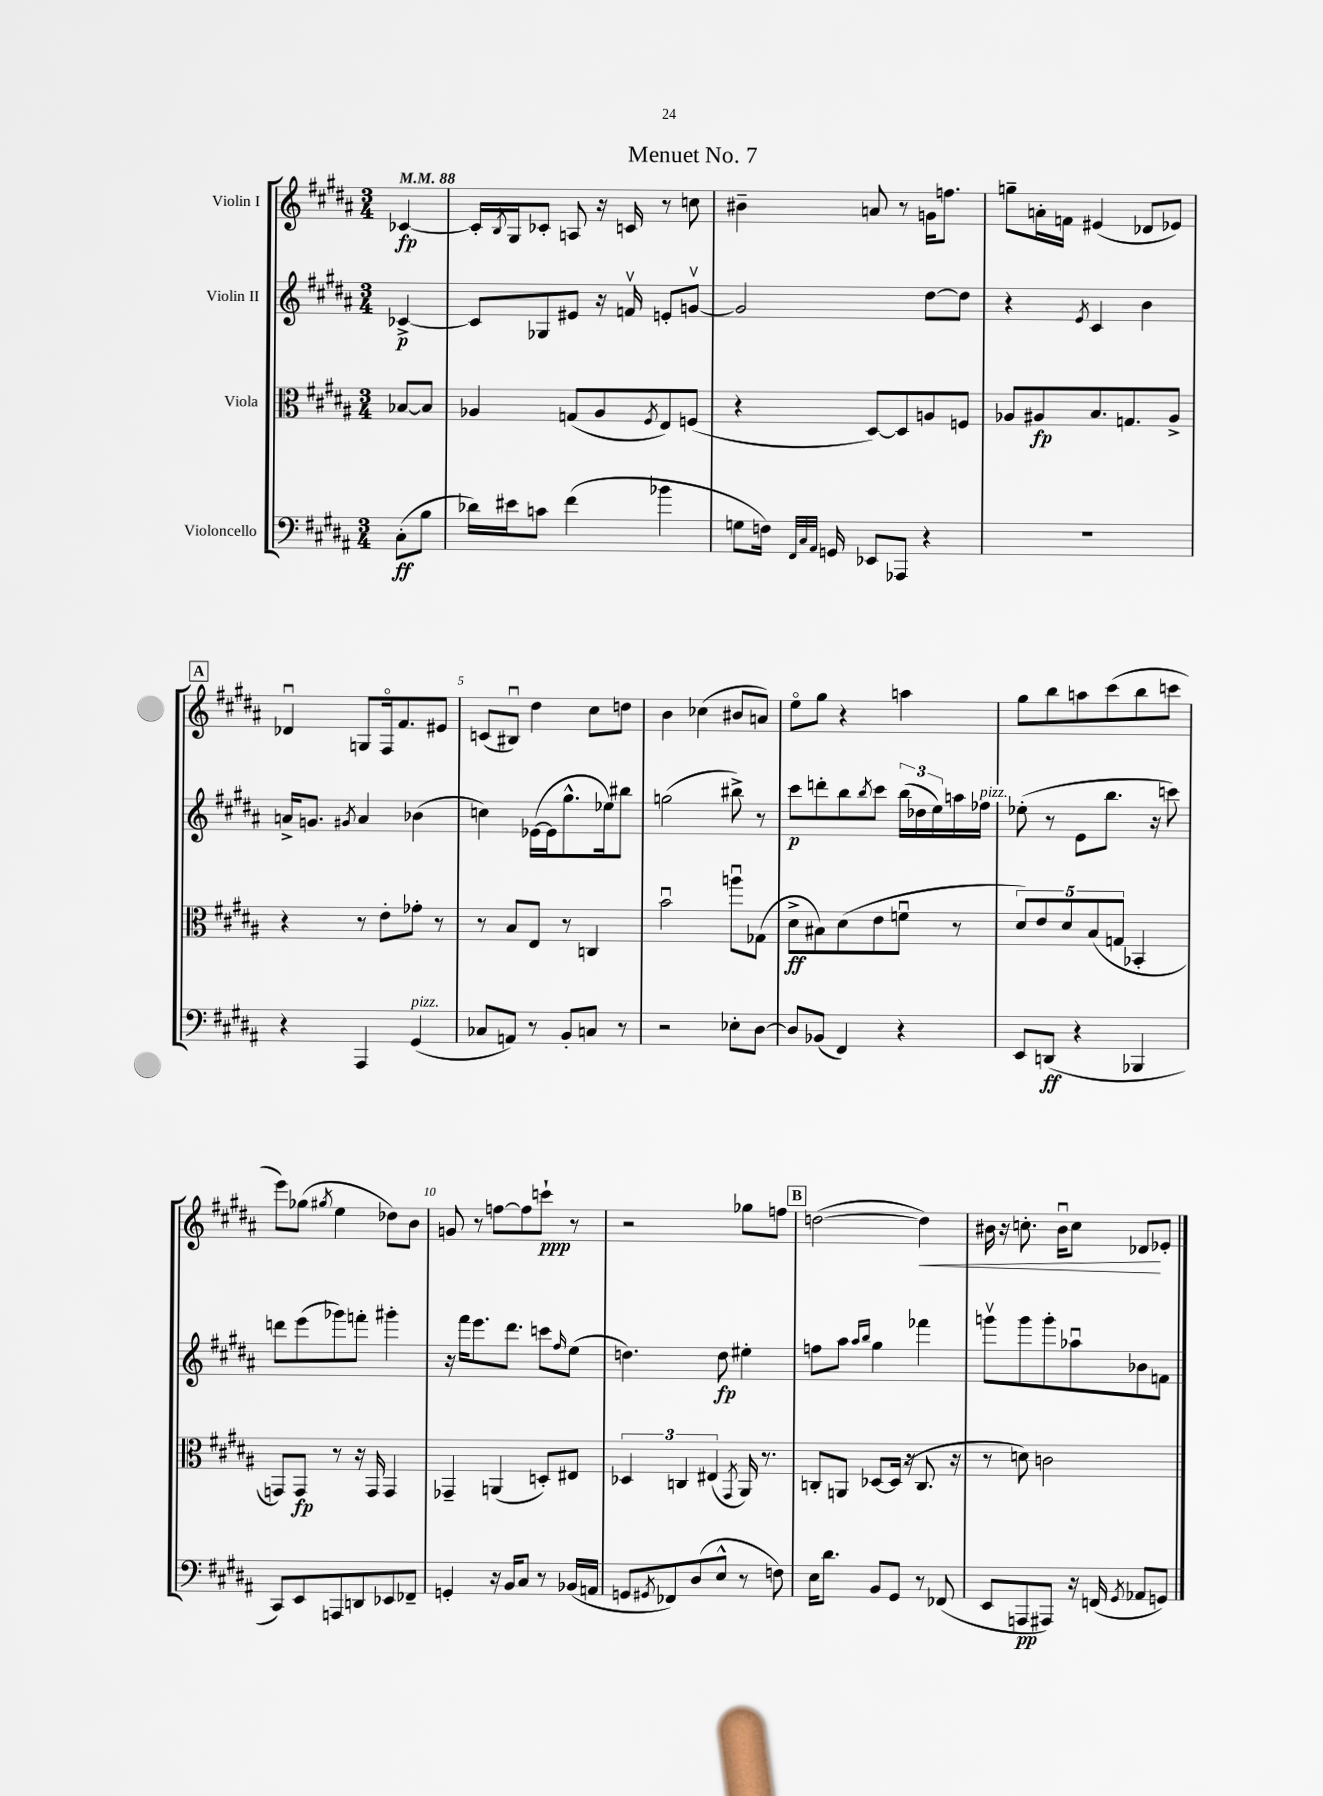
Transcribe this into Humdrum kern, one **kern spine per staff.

**kern	**dynam	**kern	**dynam	**kern	**dynam	**kern	**dynam
*part4	*part4	*part3	*part3	*part2	*part2	*part1	*part1
*staff4	*staff4	*staff3	*staff3	*staff2	*staff2	*staff1	*staff1
*I"Violoncello	*	*I"Viola	*	*I"Violin II	*	*I"Violin I	*
*clefF4	*	*clefC3	*	*clefG2	*	*clefG2	*
*k[f#c#g#d#a#]	*	*k[f#c#g#d#a#]	*	*k[f#c#g#d#a#]	*	*k[f#c#g#d#a#]	*
*M3/4	*	*M3/4	*	*M3/4	*	*M3/4	*
*MM88	*	*MM88	*	*MM88	*	*MM88	*
=	=	=	=	=	=	=	=
(8C#'\L	ff	[8B-X/L	.	[4c-X^/	p	[4c-X/	fp
8B\J	.	8B-/J]	.	.	.	.	.
=1	=1	=1	=1	=1	=1	=1	=1
16d-X\LL)	.	4A-X/	.	8c-/L]	.	16c-'/LL]	.
.	.	.	.	.	.	8qB/	.
16e#X\J	.	.	.	.	.	16G#/J	.
8cn\J	.	.	.	8G-X/	.	8c-X'/J	.
(4f#\	.	(8Gn/L	.	8e#X/J	.	8An/	.
.	.	8A-/	.	16r	.	16r	.
.	.	.	.	16fnv/	.	16cn/	.
.	.	8qF#/	.	.	.	.	.
4b-X\	.	8E/)	.	8en'/L	.	8r	.
.	.	(8Fn/J	.	[8gnv/J	.	8ccn\	.
=2	=2	=2	=2	=2	=2	=2	=2
8Gn\L	.	4r	.	2g/]	.	4b#X~\	.
16Fn\Jk)	.	.	.	.	.	.	.
32qqFF#/LLL	.	.	.	.	.	.	.
32qqC#/	.	.	.	.	.	.	.
32qqAA#/JJJ	.	.	.	.	.	.	.
16GGn/	.	.	.	.	.	.	.
8EE-X/L	.	[8D#/L)	.	.	.	8an/	.
8AAA-X/J	.	8D#/]	.	.	.	8r	.
4r	.	8An/	.	[8dd#\L	.	16gn\KL	.
.	.	.	.	.	.	8.ffn\J	.
.	.	8Fn/J	.	8dd#\J]	.	.	.
=3	=3	=3	=3	=3	=3	=3	=3
2.r	.	8A-X/L	.	4r	.	8ggn~\L	.
.	.	8A#X/	fp	.	.	16an'\L	.
.	.	.	.	.	.	16fn\JJ	.
.	.	.	.	8qe/	.	.	.
.	.	8.B/	.	4c#/	.	(4e#X/	.
.	.	8.Gn/	.	.	.	.	.
.	.	.	.	4b\	.	8d-X/L	.
.	.	8A#^/J	.	.	.	8e-X/J)	.
!!LO:LB:g=z
!!LO:REH:place=s1:t=A
=4	=4	=4	=4	=4	=4	=4	=4
4r	.	4r	.	16an^/KL	.	4d-Xu/	.
.	.	.	.	8.gn/J	.	.	.
.	.	.	.	8qg#X/	.	.	.
4AAA#/	.	8r	.	4a/	.	8Gn/L	.
.	.	8e'\L	.	.	.	16F#/k	.
.	.	.	.	.	.	8.f#/	.
!LO:TX:a:i:t=pizz.	!	!	!	!	!	!	!
(4GG#/	.	8g-X'\J	.	(4b-X\	.	.	.
.	.	8r	.	.	.	8e#X/J	.
=5	=5	=5	=5	=5	=5	=5	=5
8C-X/L	.	8r	.	4ccn\)	.	(8cn/L	.
8AAn/J)	.	8B/L	.	.	.	8B#Xu/J)	.
8r	.	8E/J	.	([16e-X\LL	.	4dd#\	.
.	.	.	.	16e-\J]	.	.	.
8BB'/L	.	8r	.	8.gg#^^\	.	.	.
8Cn/J	.	4Cn/	.	.	.	8cc#\L	.
.	.	.	.	16ee-X\k)	.	.	.
8r	.	.	.	8bb#X\J	.	8ddn\J	.
=6	=6	=6	=6	=6	=6	=6	=6
2r	.	2bu\	.	(2ggn\	.	4b\	.
.	.	.	.	.	.	(4cc-X\	.
8E-X'\L	.	8aanu\L	.	8bb#X^\)	.	8b#X/L	.
[8D#\J	.	(8G-X\J	.	8r	.	8an/J)	.
=7	=7	=7	=7	=7	=7	=7	=7
8D#/L]	.	8d#^\L	ff	8ccc#\L	p	8ee\L	.
(8BB-X/J	.	8B#X\)	.	8dddn'\	.	8gg#\J	.
4FF#/)	.	(8d#\	.	8bb\	.	4r	.
.	.	.	.	8qbb/	.	.	.
.	.	8e\	.	8ccc#\J	.	.	.
4r	.	8fnu\J	.	(24bb\LL	.	4aan\	.
.	.	.	.	24dd-X\	.	.	.
.	.	.	.	24ee\)	.	.	.
.	.	8r	.	16aan\	.	.	.
!	!	!	!	!LO:TX:a:i:t=pizz.	!	!	!
.	.	.	.	16ff-X\JJ	.	.	.
=8	=8	=8	=8	=8	=8	=8	=8
8EE/L	.	10d#/L)	.	(8ee-X'\	.	8gg#\L	.
.	.	10e/	.	.	.	.	.
(8DDn/J	ff	.	.	8r	.	8bb\	.
.	.	10d#/	.	.	.	.	.
4r	.	.	.	8e\L	.	8aan\	.
.	.	(10B/	.	.	.	.	.
.	.	.	.	8.bb\J	.	(8ccc#\	.
.	.	10Gn/J	.	.	.	.	.
4BBB-X/	.	4BB-X'/	.	.	.	8bb\	.
.	.	.	.	16r	.	.	.
.	.	.	.	8cccn\)	.	8cccn\J	.
!!LO:LB:g=z
=9	=9	=9	=9	=9	=9	=9	=9
8CC#/L)	.	8GGn/L)	.	8dddn\L	.	8eee\L)	.
8EE/	.	8GG/J	fp	(8eee\	.	(8gg-X\J	.
.	.	.	.	.	.	8qgg#X/	.
8AAAn/	.	8r	.	8ggg-X\)	.	4ee\	.
8DDn/	.	16r	.	8fffn'\J	.	.	.
.	.	16GG/	.	.	.	.	.
8EE-X/	.	4GG/	.	4ggg#X'\	.	8dd-X\L)	.
8FF-X~/J	.	.	.	.	.	8b\J	.
=10	=10	=10	=10	=10	=10	=10	=10
4GGn'/	.	4GG-X~/	.	16r	.	8gn/	.
.	.	.	.	16fff#\KL	.	.	.
.	.	.	.	8.eee\	.	8r	.
16r	.	(4AAn/	.	.	.	[8ffn\L	.
16BB/KL	.	.	.	8.ddd#\J	.	.	.
8C#/J	.	.	.	.	.	8ff\]	.
8r	.	8Dn'/L)	.	8cccn\L	.	8cccn`\J	ppp
.	.	.	.	16qqff#/	.	.	.
(16BB-X/LL	.	8E#X/J	.	(8ee\J	.	8r	.
16AAn/JJ	.	.	.	.	.	.	.
=11	=11	=11	=11	=11	=11	=11	=11
8GGn/L	.	6D-X/	.	4.ddn\)	.	2r	.
8qGG#X/	.	.	.	.	.	.	.
8FF-X/)	.	.	.	.	.	.	.
.	.	6Cn/	.	.	.	.	.
(8D#/	.	.	.	.	.	.	.
.	.	(6E#X/	.	.	.	.	.
8E^^/J	.	.	.	8dd\	fp	.	.
.	.	8qGG#/	.	.	.	.	.
8r	.	16AA#/)	.	4ee#X'\	.	8gg-X\L	.
.	.	8.r	.	.	.	.	.
8Fn\)	.	.	.	.	.	8ffn\J	.
!!LO:REH:place=s1:t=B
=12	=12	=12	=12	=12	=12	=12	=12
16E\KL	.	8Cn'/L	.	8ffn\L	.	([2ddn\	.
8.d#\J	.	.	.	.	.	.	.
.	.	8AAn/J	.	8aa#\J	.	.	.
.	.	.	.	16qqaa#/LL	.	.	.
.	.	.	.	16qqbb/JJ	.	.	.
8BB/L	.	[8D-X/L	.	4gg#\	.	.	.
8GG#/J	.	(16D-/Jk]	.	.	.	.	.
.	.	16r	.	.	.	.	.
!	!	!	!	!	!	!	!LO:HP:b
8r	.	8.C/	.	4fff-X\	.	4dd\])	<
(8FF-X/	.	.	.	.	.	.	.
.	.	16r	.	.	.	.	.
=13	=13	=13	=13	=13	=13	=13	=13
8EE/L	.	8r	.	8gggnv\L	.	16b#X\	.
.	.	.	.	.	.	16r	.
8AAAn/	pp	8dn\)	.	8ggg\	.	8.ccn'\	.
8AAA#X/J)	.	2cn\	.	8ggg'\	.	.	.
.	.	.	.	.	.	16b#u\KL	.
16r	.	.	.	8aa-Xu\	.	8cc\J	.
(16FFn/	.	.	.	.	.	.	.
8qGG#/	.	.	.	.	.	.	.
8AA-X/L	.	.	.	8b-X\	.	8d-X/L	.
8GGn/J)	.	.	.	8fn\J	.	8e-X'/J	[
==	==	==	==	==	==	==	==
*-	*-	*-	*-	*-	*-	*-	*-
